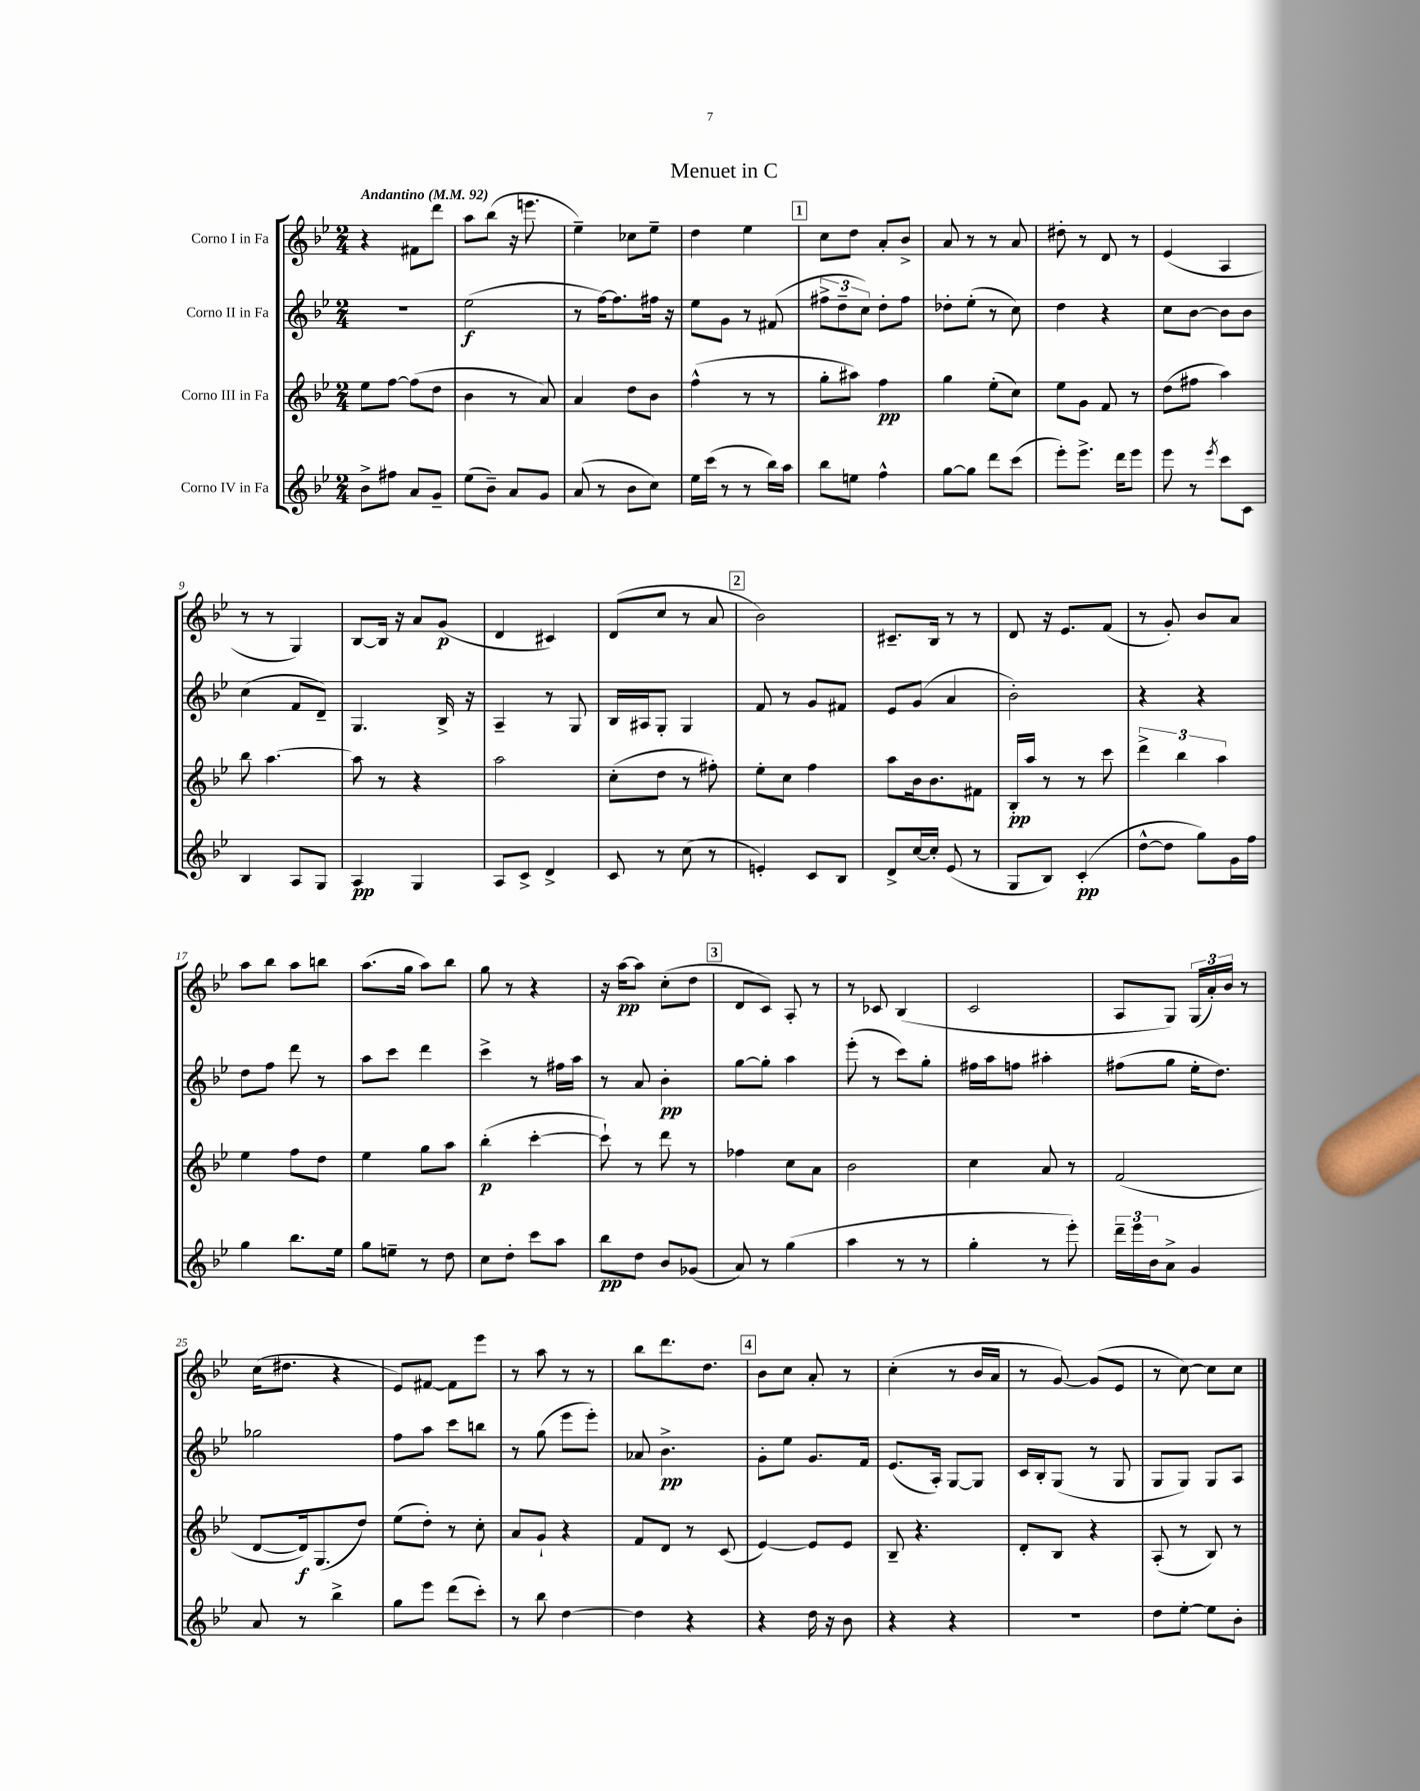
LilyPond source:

\header { title = "Menuet in C" }
<<
\new StaffGroup <<
\new Staff = "s0" \with { instrumentName = "Corno I in Fa" } {
    \clef treble \key bes \major \numericTimeSignature \time 2/4 \tempo "Andantino" 4 = 92
    r4 fis'8 d'''8 |
    a''8 bes''8( r16 e'''8. |
    ees''4--) ces''8 ees''8-- |
    d''4 ees''4 |
    \mark \markup { \box "1" } c''8 d''8 a'8-. bes'8-> |
    a'8 r8 r8 a'8 |
    dis''8-. r8 d'8 r8 |
    ees'4( a4 |
    r8 r8 g4) |
    bes8~ bes16 r16 a'8 g'8\p( |
    d'4 cis'4) |
    d'8( c''8 r8 a'8 |
    \mark \markup { \box "2" } bes'2) |
    cis'8.-- bes16 r8 r8 |
    d'8 r16 ees'8. f'8( |
    r8 g'8-.) bes'8 a'8 |
    a''8 bes''8 a''8 b''8 |
    a''8.( g''16 a''8) bes''8 |
    g''8 r8 r4 |
    r16 a''16~\pp a''8 c''8-.( d''8 |
    \mark \markup { \box "3" } d'8 c'8) a8-. r8 |
    r8 ces'8 bes4( |
    c'2 |
    a8 g8) \tuplet 3/2 { g16( a'16-.) bes'16 } r8 |
    c''16( dis''8. r4 |
    ees'8) fis'8~ fis'8 ees'''8 |
    r8 a''8 r8 r8 |
    bes''8 d'''8. d''8. |
    \mark \markup { \box "4" } bes'8 c''8 a'8-. r8 |
    c''4-.( r8 bes'16 a'16 |
    r8 g'8~) g'8( ees'8 |
    r8 c''8~) c''8 c''8 \bar "|." |
}
\new Staff = "s1" \with { instrumentName = "Corno II in Fa" } {
    \clef treble \key bes \major \numericTimeSignature \time 2/4
    R2 |
    ees''2\f( |
    r8 f''16~) f''8. fis''16 r16 |
    ees''8 g'8 r8 fis'8( |
    \mark \markup { \box "1" } \tuplet 3/2 { fis''8-> d''8-- c''8) } d''8-. fis''8 |
    des''8-. ees''8-.( r8 c''8) |
    d''4 r4 |
    c''8 bes'8~ bes'8 bes'8 |
    c''4( f'8 d'8--) |
    g4. bes16-> r16 |
    a4-- r8 g8 |
    bes16 ais16 g8-. g4 |
    \mark \markup { \box "2" } f'8 r8 g'8 fis'8 |
    ees'8 g'8( a'4 |
    bes'2-.) |
    r4 r4 |
    d''8 f''8 d'''8 r8 |
    a''8 c'''8 d'''4 |
    c'''4-> r8 fis''16 a''16 |
    r8 a'8 bes'4-.\pp |
    \mark \markup { \box "3" } g''8~ g''8-. a''4 |
    ees'''8-.( r8 c'''8) g''8-. |
    fis''16 a''16 f''8 ais''4-. |
    fis''8( g''8 ees''16-. d''8.) |
    ges''2 |
    f''8 a''8 c'''8 b''8 |
    r8 g''8( ees'''8 ees'''8-.) |
    aes'8 bes'4.->\pp |
    \mark \markup { \box "4" } g'8-. ees''8 g'8. f'16 |
    ees'8.( a16-.) g8~ g8 |
    c'16 bes16-. g8( r8 g8 |
    g8 g8) g8 a8 \bar "|." |
}
\new Staff = "s2" \with { instrumentName = "Corno III in Fa" } {
    \clef treble \key bes \major \numericTimeSignature \time 2/4
    ees''8 f''8~ f''8( d''8 |
    bes'4 r8 a'8) |
    a'4 d''8 bes'8 |
    f''4-^( r8 r8 |
    \mark \markup { \box "1" } g''8-. ais''8) f''4\pp |
    g''4 ees''8-.( c''8) |
    ees''8 g'8 f'8 r8 |
    d''8( fis''8 a''4) |
    bes''8 a''4.~ |
    a''8 r8 r4 |
    a''2 |
    c''8-.( d''8 r8 fis''8-.) |
    \mark \markup { \box "2" } ees''8-. c''8 f''4 |
    a''8 bes'16 bes'8. fis'8 |
    bes16-.\pp a''16 r8 r8 c'''8 |
    \tuplet 3/2 { d'''4-> bes''4 a''4 } |
    ees''4 f''8 d''8 |
    ees''4 g''8 a''8 |
    bes''4-.\p( c'''4~-. |
    c'''8-!) r8 d'''8 r8 |
    \mark \markup { \box "3" } fes''4 c''8 a'8 |
    bes'2 |
    c''4 a'8 r8 |
    f'2( |
    d'8~ d'16\f) g8.( d''8) |
    ees''8( d''8-.) r8 c''8-. |
    a'8 g'8-! r4 |
    f'8 d'8 r8 c'8( |
    \mark \markup { \box "4" } ees'4~) ees'8 ees'8 |
    bes8-- r4. |
    d'8-. bes8 r4 |
    a8-.( r8 bes8) r8 \bar "|." |
}
\new Staff = "s3" \with { instrumentName = "Corno IV in Fa" } {
    \clef treble \key bes \major \numericTimeSignature \time 2/4
    bes'8-> fis''8 a'8 g'8-- |
    ees''8( bes'8--) a'8 g'8 |
    a'8( r8 bes'8 c''8) |
    ees''16 c'''16( r8 r8 bes''16) a''16 |
    \mark \markup { \box "1" } bes''8 e''8 f''4-^ |
    g''8~ g''8 d'''8 c'''8( |
    ees'''8-.) ees'''8.-> d'''16 ees'''8 |
    ees'''8 r8 \acciaccatura { ees'''8 } c'''8 c'8 |
    bes4 a8 g8 |
    a4\pp g4 |
    a8 c'8-> d'4-> |
    c'8 r8 c''8( r8 |
    \mark \markup { \box "2" } e'4-.) c'8 bes8 |
    d'8-> c''16~ c''16-. ees'8( r8 |
    g8 bes8) c'4-.\pp( |
    d''8~-^ d''8 g''8) g'16 f''16 |
    g''4 bes''8. ees''16 |
    g''8 e''8-- r8 d''8 |
    c''8 d''8-. c'''8 a''8 |
    bes''8\pp d''8 bes'8 ges'8( |
    \mark \markup { \box "3" } a'8) r8 g''4( |
    a''4 r8 r8 |
    g''4-. r8 ees'''8-.) |
    \tuplet 3/2 { d'''16-- ees'''16 bes'16 } a'8-> g'4 |
    a'8 r8 bes''4-> |
    g''8 ees'''8 d'''8( c'''8-.) |
    r8 bes''8 d''4~ |
    d''4 r4 |
    \mark \markup { \box "4" } r4 d''16 r16 bes'8 |
    r4 r4 |
    R2 |
    d''8 ees''8~-. ees''8 bes'8-. \bar "|." |
}
>>
>>
